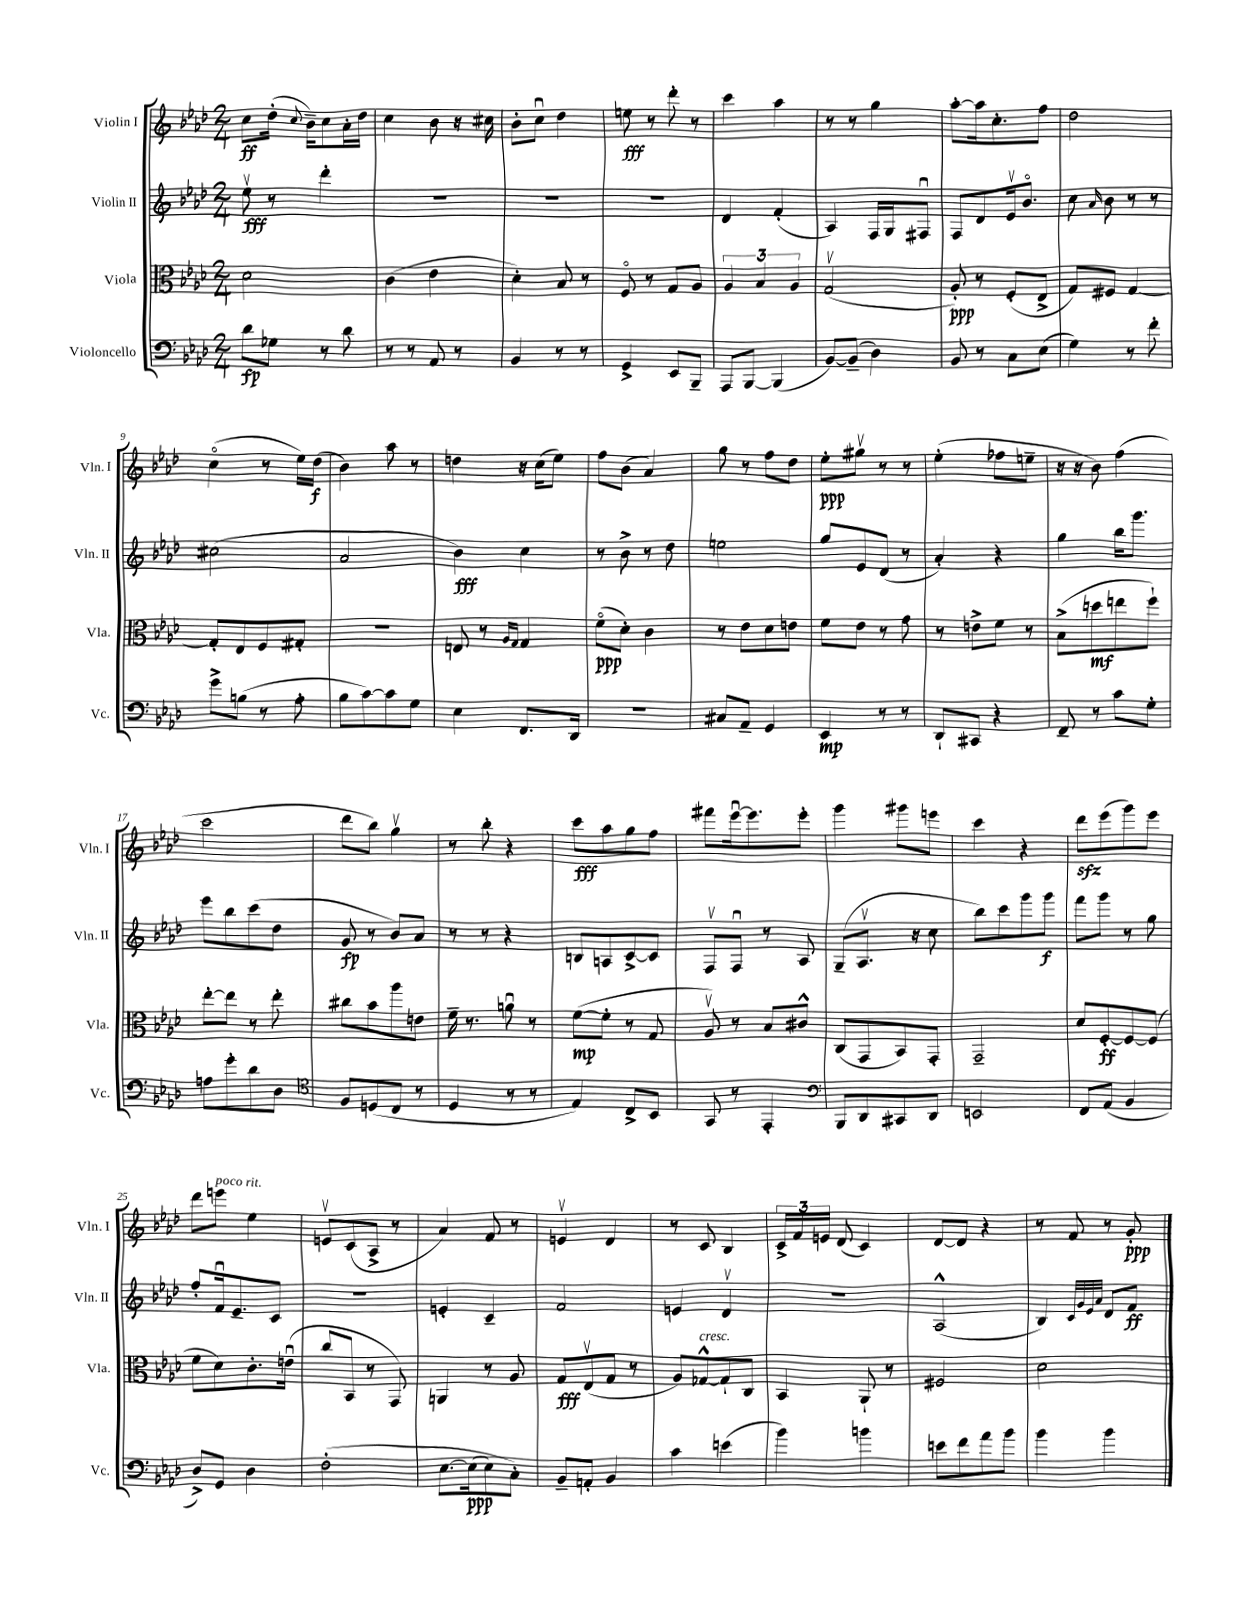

**kern	**kern	**kern	**kern
*staff4	*staff3	*staff2	*staff1
*clefF4	*clefC3	*clefG2	*clefG2
*k[b-e-a-d-]	*k[b-e-a-d-]	*k[b-e-a-d-]	*k[b-e-a-d-]
*M2/4	*M2/4	*M2/4	*M2/4
8d-	2d-	8ee-v	8cc
8G-	.	8r	(16dd-'
.	.	.	8qqcc
.	.	.	16b-~)
8r	.	4ddd-'	8cc
8d-	.	.	16a-'
.	.	.	16dd-
=	=	=	=
8r	(4c	2r	4cc
8r	.	.	.
8AA-	4e-	.	8b-
8r	.	.	16r
.	.	.	16cc#
=	=	=	=
4BB-	4d-')	2r	8b-'
.	.	.	8ccu
8r	8B-	.	4dd-
8r	8r	.	.
=	=	=	=
4GG^	8Fo	2r	8ee
.	8r	.	8r
8EE-	8G	.	8ddd-'
8BBB-~	8A-	.	8r
=	=	=	=
8AAA-	6A-	4d-	4ccc
[8BBB-	.	.	.
.	6B-	.	.
(4BBB-]	.	(4f'	4aa-
.	6A-	.	.
=	=	=	=
[8BB-)	(2Gv	4A-)	8r
(8BB-~]	.	.	8r
4D-)	.	16F	4gg
.	.	16G	.
.	.	8F#u	.
=	=	=	=
8BB-	8A-')	8F	[8aa-'
8r	8r	8d-	16aa-]
.	.	.	8.cc'
8C	(8F'	16e-v	.
.	.	8.b-o	.
(8E-	8E-^	.	8ff
=	=	=	=
4G)	8G)	8cc	2dd-
.	.	16qqa-	.
.	8F#	8b-	.
8r	[4G	8r	.
8f'	.	8r	.
=	=	=	=
8g^	8G']	(2cc#	(4cco
(8B	8E-	.	.
8r	8F	.	8r
8A-'	8G#'	.	16ee-)
.	.	.	(16dd-
=	=	=	=
8B-	2r	2a-	4b-)
[8c)	.	.	.
8c]	.	.	8aa-
8G	.	.	8r
=	=	=	=
4E-	8E	4b-)	4dd
.	8r	.	.
.	16qqA-	.	.
.	16qqG	.	.
8.FF	4G	4cc	16r
.	.	.	(16cc
.	.	.	8ee-)
16DD-	.	.	.
=	=	=	=
2r	(8fo	8r	8ff
.	8d-')	8b-^	(8b-
.	4c	8r	4a-)
.	.	8dd-	.
=	=	=	=
8C#	8r	2ee	8gg
8AA-~	8e-	.	8r
4GG	8d-	.	8ff
.	8e	.	8dd-
=	=	=	=
4EE-	8f	8gg	8ee-'
.	8e-	8e-	8gg#v
8r	8r	(8d-	8r
8r	8g	8r	8r
=	=	=	=
8DD-`	8r	4a-')	(4ee-'
8CC#	8e^	.	.
4r	8f	4r	8ff-
.	8r	.	8ee~
=	=	=	=
8FF~	(8B-^	4gg	16r
.	.	.	16r
8r	8dd	.	8b-)
8c	8ee	16bb-	(4ff
.	.	8.ggg	.
8G'	8ff`)	.	.
=	=	=	=
8A	[8ee-'	8eee-	2ccc
8g'	8ee-]	8bb-	.
8d-	8r	(8ccc	.
8D-	8ee-'	8dd-	.
=	=	=	=
*clefC4	*	*	*
8F	8cc#	8g	8ddd-
(8D	8b-	8r	8bb-)
8C	8aa-	8b-)	4ggv
8r	8e	8a-	.
=	=	=	=
4D-	16f~	8r	8r
.	8.r	.	.
.	.	8r	8bb-'
8r	8au	4r	4r
8r	8r	.	.
=	=	=	=
4E-)	([8f	8B	8ccc
.	8f']	8A	8aa-
8C^	8r	[8c^	8gg
8BB-	8G	8c]	8ff
=	=	=	=
8GG	8A-v)	8Fv	8fff#
8r	8r	8Fu	[16eee-u
.	.	.	8.eee-]
4EE-'	8B-	8r	.
.	8c#^^	8A-	8eee-'
=	=	=	=
*clefF4	*	*	*
8BBB-	(8C	(8G~	4ggg
8DD-	8GG	8.A-v	.
8CC#	8BB-)	.	8ggg#
.	.	16r	.
8DD-	8GG'	8cc	8eee
=	=	=	=
2EE	2GG~	8bb-)	4ccc
.	.	8ccc	.
.	.	8ggg	4r
.	.	8ggg	.
=	=	=	=
8FF	8d-	8fff	8ddd-
(8AA-	[8F'	8ggg	(8eee-
4BB-	8F_	8r	8ggg)
.	(8F]	8gg	8eee-
=	=	=	=
8D-^)	8f	8ff'	8ddd-
8GG	8d-)	16fu	8eee
.	.	8.e-~	.
4D-	8.c'	.	4ee-
.	.	8c	.
.	(16eu	.	.
=	=	=	=
&(2F'	8cc	2r	8ev
.	8BB-	.	(8c
.	8r	.	8A-^
.	8GG)	.	8r
=	=	=	=
[8.E-	4AA	4e'	4a-)
(16E-]	.	.	.
8E-)	8r	4c~	8f
8C'&)	8A-	.	8r
=	=	=	=
8BB-~	8G	2f	4ev
8AA'	(8E-v	.	.
4BB-	8G	.	4d-
.	8r	.	.
=	=	=	=
4c	8A-)	4e	8r
.	[8G-^^	.	8c
(4e	8G-`]	4d-v	4B-
.	8C	.	.
=	=	=	=
4b-)	4BB-	2r	24c^
.	.	.	24f
.	.	.	24e
.	.	.	(8d-
4b	8AA-`	.	4c)
.	8r	.	.
=	=	=	=
8e	2F#	(2A-^^	[8d-
8f	.	.	8d-]
8a-	.	.	4r
8b-	.	.	.
=	=	=	=
4b-	2d-	4B-)	8r
.	.	.	8f
.	.	32qqc	.
.	.	32qqg	.
.	.	32qqe-	.
.	.	32qqa-	.
4b-	.	8d-	8r
.	.	8f	8g'
==	==	==	==
*-	*-	*-	*-
